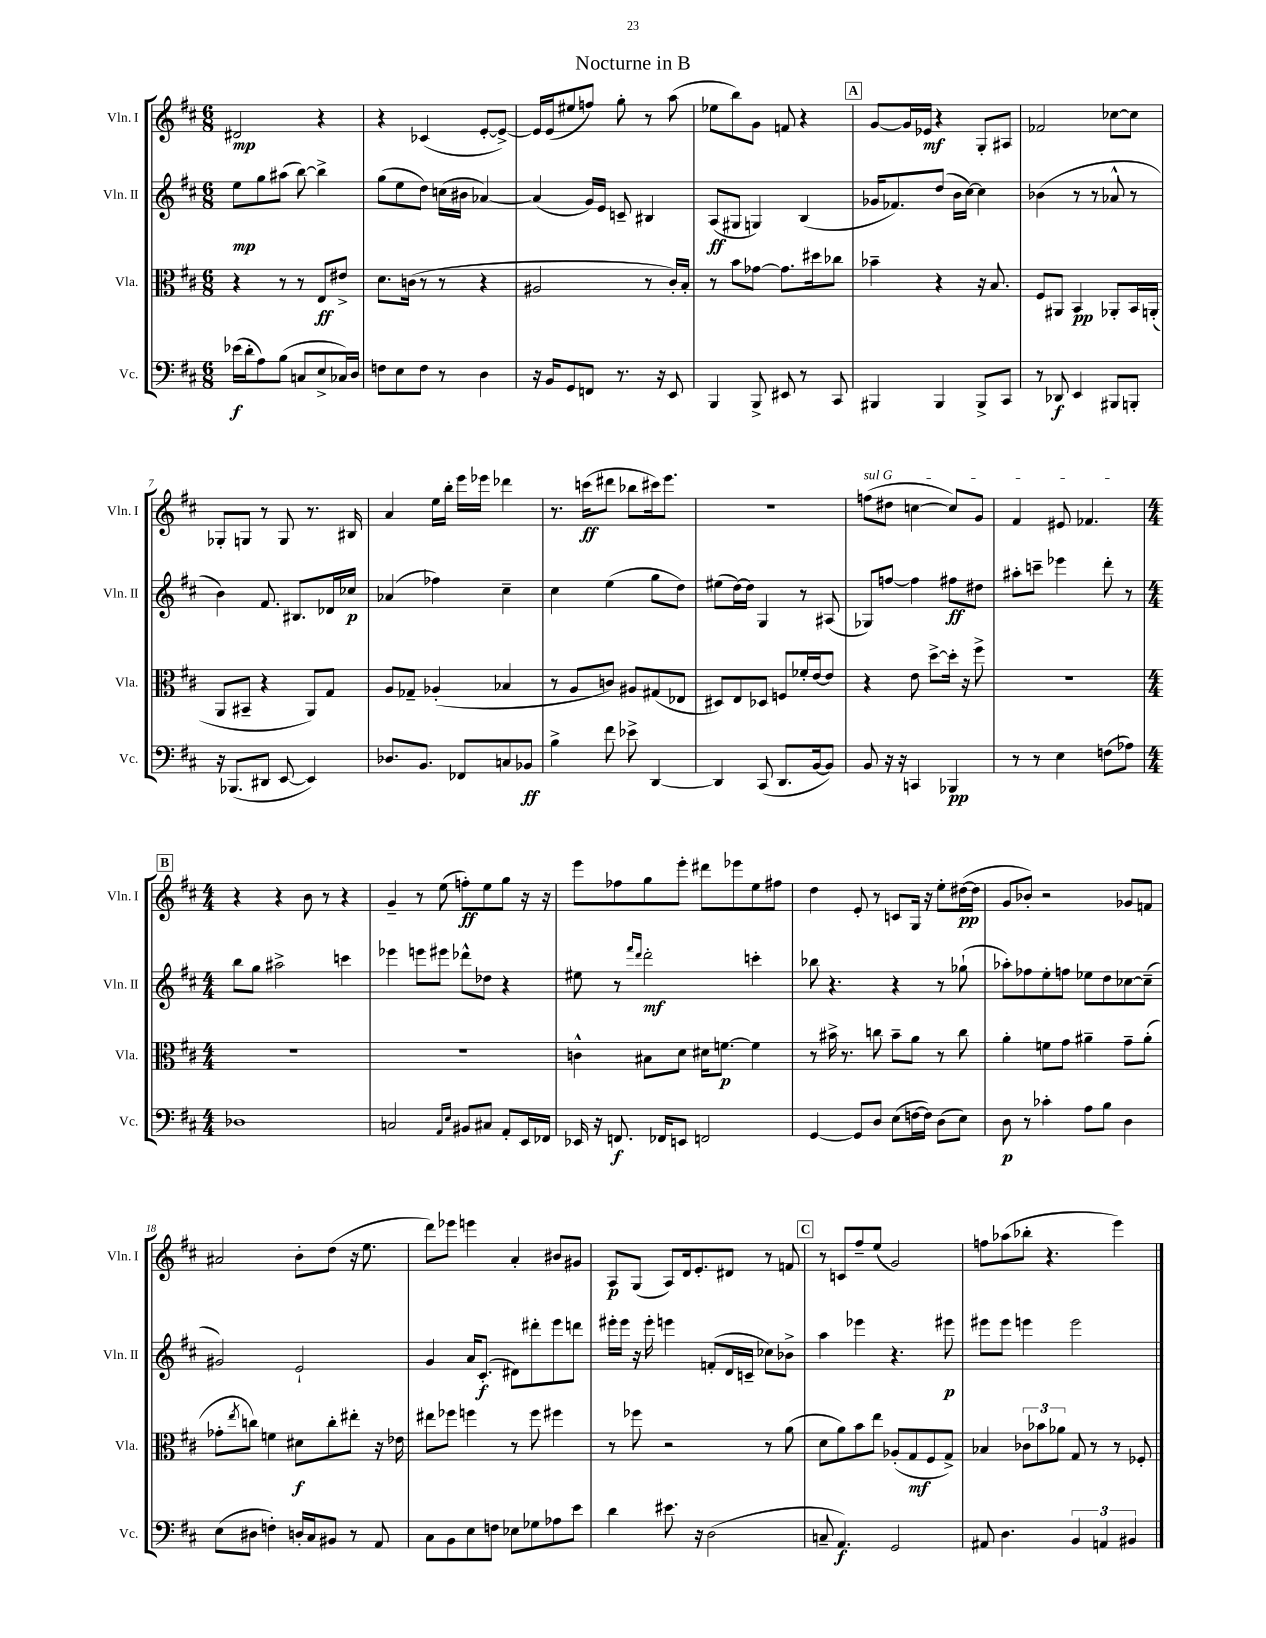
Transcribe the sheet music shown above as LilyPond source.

\header { title = "Nocturne in B" }
<<
\new StaffGroup <<
\new Staff = "s0" \with { instrumentName = "Vln. I" shortInstrumentName = "Vln. I" } {
    \clef treble \key d \major \numericTimeSignature \time 6/8
    dis'2\mp r4 |
    r4 ces'4( e'8~-. e'8~->) |
    e'16 e'16( eis''8 f''8) g''8-. r8 a''8( |
    ees''8 b''8) g'8 f'8 r4 |
    \mark \markup { \box "A" } g'8~ g'16 ees'16\mf r4 g8-. ais8 |
    fes'2 ces''8~ ces''8 |
    ges8-. g8 r8 g8 r8. bis16 |
    a'4 e''16 b''16-. e'''16 ees'''16 des'''4 |
    r8. c'''16\ff( dis'''8 bes''8 cis'''16) e'''8. |
    R2. |
    \once \override TextSpanner.bound-details.left.text = \markup { \italic "sul G" } f''8\startTextSpan( dis''8 c''4~ c''8) g'8 |
    fis'4 eis'8 fes'4.\stopTextSpan |
    \mark \markup { \box "B" } \numericTimeSignature \time 4/4 r4 r4 b'8 r8 r4 |
    g'4-- r8 e''8( f''8-.\ff) e''8 g''8 r16 r16 |
    e'''8 fes''8 g''8 e'''8-. dis'''8 ees'''8 e''8 fis''8 |
    d''4 e'8-. r8 c'8 g16 r16 e''8-. dis''16~\pp( dis''16 |
    g'8 bes'8-.) r2 ges'8 f'8 |
    ais'2 b'8-. d''8( r16 e''8. |
    d'''8) ees'''8 e'''4 a'4-. bis'8 gis'8 |
    a8\p g8( a8) d'16 e'8.-. dis'8 r8 f'8 |
    \mark \markup { \box "C" } r8 c'8 fis''8-- e''8( g'2) |
    f''8 aes''8( bes''8-. r4. e'''4) \bar "|." |
}
\new Staff = "s1" \with { instrumentName = "Vln. II" shortInstrumentName = "Vln. II" } {
    \clef treble \key d \major \numericTimeSignature \time 6/8
    e''8\mp g''8 ais''8( b''8~) b''4-> |
    g''8( e''8 d''8) c''16( bis'16 aes'4~) |
    aes'4( g'16) e'16 c'8-- bis4 |
    a8\ff( gis8 g4) b4( |
    \mark \markup { \box "A" } ges'16 fes'8.) d''8( b'16 cis''16~) cis''4 |
    bes'4( r8 r8 aes'8-^ r8 |
    b'4) fis'8. bis8. des'16 ces''16\p |
    aes'4( fes''4) cis''4-- |
    cis''4 e''4( g''8 d''8) |
    eis''8( d''16~) d''16 g4 r8 ais8( |
    ges8) f''8~ f''4 fis''8\ff dis''8 |
    ais''8-. c'''8-- ees'''4 d'''8-. r8 |
    \mark \markup { \box "B" } \numericTimeSignature \time 4/4 b''8 g''8 ais''2-> c'''4 |
    ees'''4 e'''8 eis'''8 des'''8-^ des''8 r4 |
    eis''8 r8 \grace { fis'''16 d'''16 } d'''2-.\mf c'''4-. |
    bes''8 r4. r4 r8 ges''8-!( |
    aes''8-.) fes''8 e''8-. f''8 ees''8 d''8 ces''8~ ces''8--( |
    gis'2) e'2-! |
    g'4 a'16 cis'8.-.\f( dis'8) dis'''8-. e'''8 d'''8 |
    eis'''16-. eis'''16 r16 eis'''16-. e'''4 f'8-.( d'16 c'16-- ces''8) bes'8-> |
    \mark \markup { \box "C" } a''4 ees'''4 r4. eis'''8\p |
    eis'''8 eis'''8 e'''4 e'''2 \bar "|." |
}
\new Staff = "s2" \with { instrumentName = "Vla." shortInstrumentName = "Vla." } {
    \clef alto \key d \major \numericTimeSignature \time 6/8
    r4 r8 r8 e8\ff eis'8-> |
    d'8. c'16( r8 r8 r4 |
    ais2 r8 cis'16-.) b16-. |
    r8 b'8 ges'8~ ges'8. dis''16 ces''8 |
    \mark \markup { \box "A" } bes'4-- r4 r16 b8. |
    fis8 ais,8 b,4\pp aes,8-. b,16 a,16-.( |
    a,8 bis,8-- r4 a,8) g8 |
    a8 ges8-- aes4-.( bes4 |
    r8 a8 c'8) ais8 gis8( ees8 |
    dis8) e8 des8 f8 fes'16-. e'16~ e'8 |
    r4 e'8 d''8~-> d''16-. r16 fis''8-> |
    R2. |
    \mark \markup { \box "B" } \numericTimeSignature \time 4/4 R1 |
    R1 |
    c'4-^ bis8 d'8 dis'16 f'8.~\p f'4 |
    r8 bis'16-> r8. c''8 bis'8-- a'8 r8 c''8 |
    a'4-. f'8 g'8 ais'4-- g'8-- ais'8-.( |
    ges'8-. \acciaccatura { e''8 } c''8) f'4 dis'8\f c''8-. eis''8-. r16 ees'16 |
    eis''8 fes''8 f''4 r8 f''8 fis''4 |
    r8 fes''8 r2 r8 a'8( |
    \mark \markup { \box "C" } d'8 a'8) b'8 e''8 aes8-.( g8\mf fis8 g8->) |
    bes4 \tuplet 3/2 { ces'8 bes'8 aes'8 } g8 r8 r8 fes8-. \bar "|." |
}
\new Staff = "s3" \with { instrumentName = "Vc." shortInstrumentName = "Vc." } {
    \clef bass \key d \major \numericTimeSignature \time 6/8
    ees'16\f( d'16-. a8) b8( c8 e8-> ces16) d16 |
    f8 e8 f8 r8 d4 |
    r16 b,16 g,8 f,8 r8. r16 e,8 |
    b,,4 b,,8-> eis,8 r8 cis,8 |
    \mark \markup { \box "A" } bis,,4 bis,,4 bis,,8-> cis,8 |
    r8 des,8\f e,4 bis,,8 b,,8-. |
    r16 bes,,8.( dis,8 e,8~ e,4) |
    des8. b,8. fes,8 c8 bes,8\ff |
    b4-> fis'8 ees'8-> d,4~ |
    d,4 cis,8( d,8. b,16~ b,8) |
    b,8 r16 r16 c,4 bes,,4\pp |
    r8 r8 e4 f8( aes8) |
    \mark \markup { \box "B" } \numericTimeSignature \time 4/4 des1 |
    c2 \grace { a,16 e16 } bis,8 cis8 a,8-. e,16 fes,16 |
    ees,16 r16 f,8.\f fes,16 e,8 f,2 |
    g,4~ g,8 d8 e8( f16~ f16) d8( e8) |
    d8\p r8 ces'4-. a8 b8 d4 |
    e8( dis8 f4-.) d16-. cis16 bis,8 r8 a,8 |
    cis8 b,8 e8 f8 ees8 ges8 aes8 e'8 |
    d'4 eis'8. r16 d2( |
    \mark \markup { \box "C" } c8-- a,4.\f) g,2 |
    ais,8 d4. \tuplet 3/2 { b,4 a,4 bis,4 } \bar "|." |
}
>>
>>
